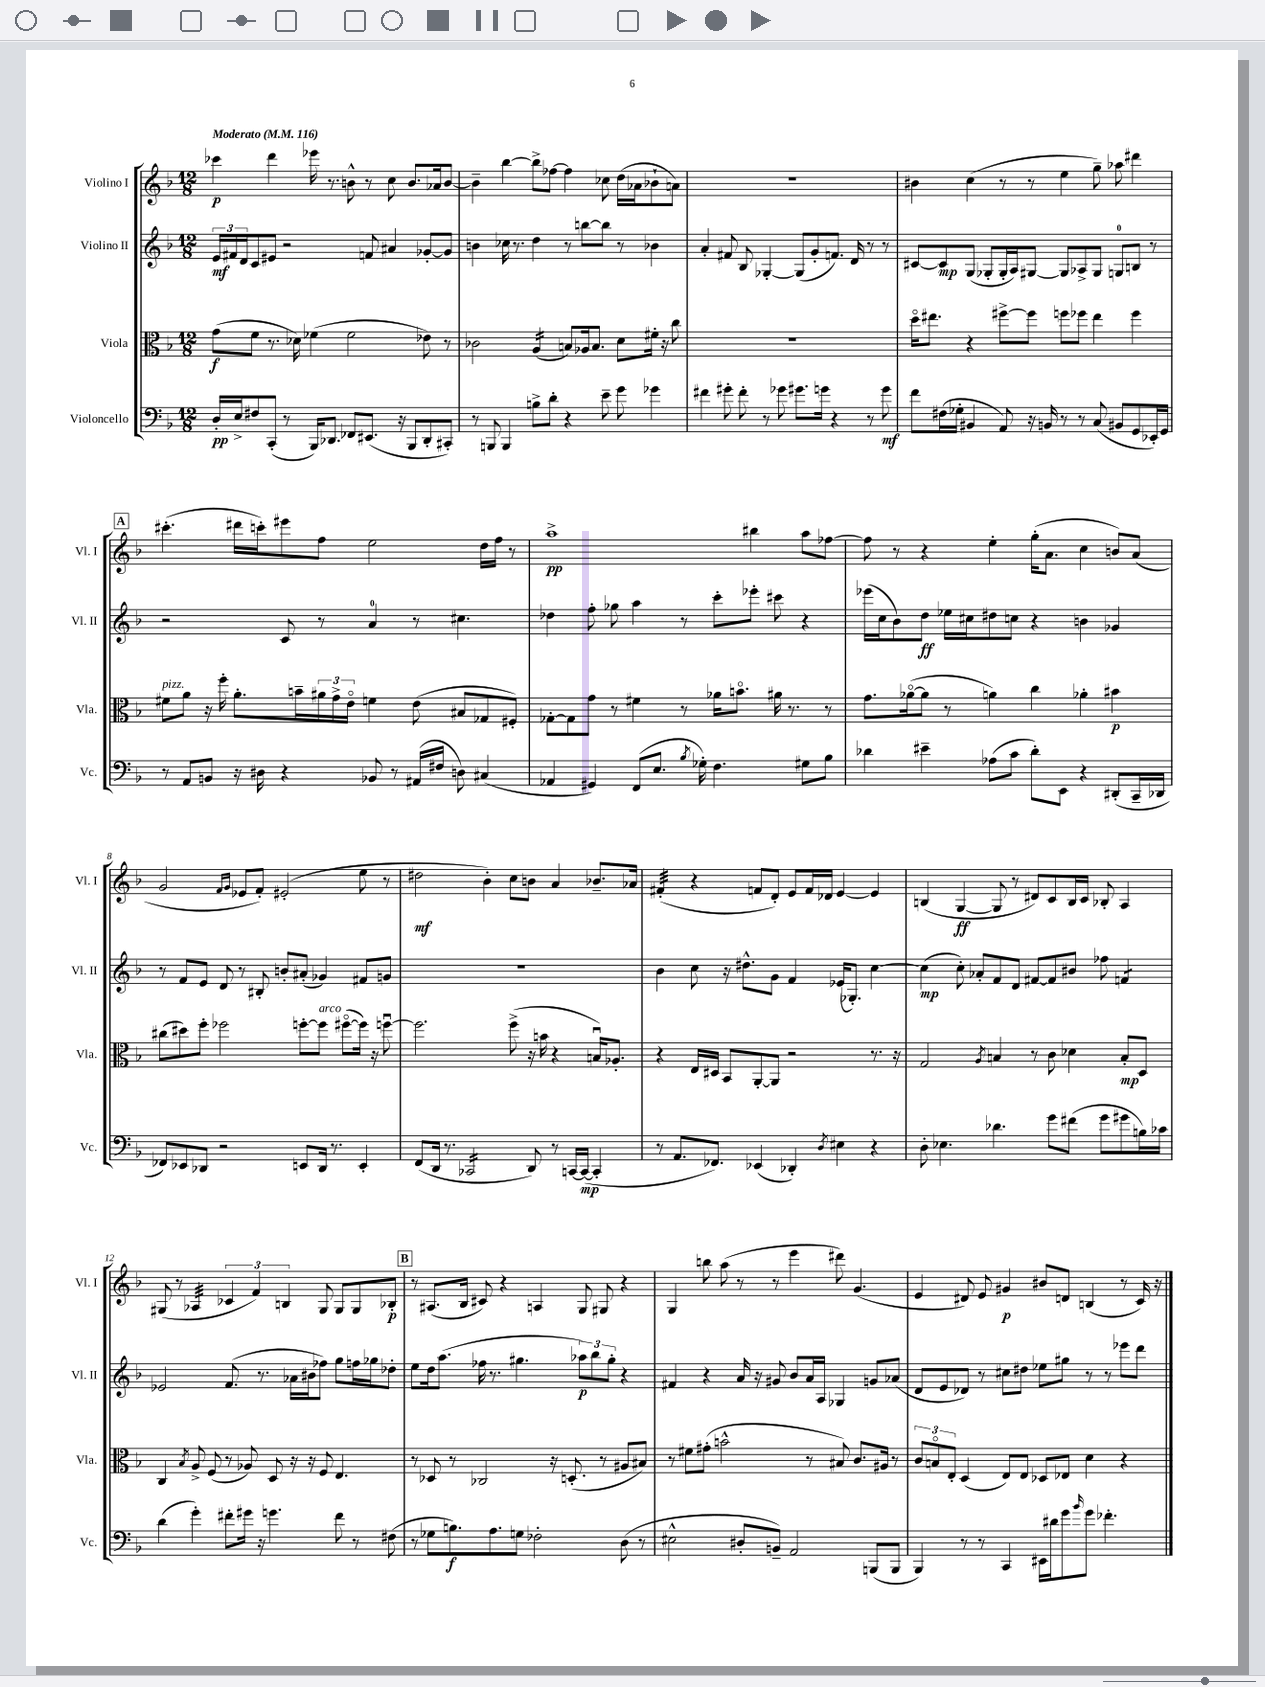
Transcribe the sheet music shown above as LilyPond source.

<<
\new StaffGroup <<
\new Staff = "s0" \with { instrumentName = "Violino I" shortInstrumentName = "Vl. I" } {
    \clef treble \key f \major \numericTimeSignature \time 12/8 \tempo "Moderato" 4 = 116
    ces'''4\p d'''4 ees'''16 r8. b'8-^ r8 c''8 b'8. aes'16 b'8~ |
    b'4-- bes''4~ bes''8-> fes''8~ fes''4 ces''8 d''16( aes'16 bes'8-! a'8) |
    R1. |
    bis'4 c''4( r8 r8 e''4 g''8--) aes''8 dis'''4 |
    \mark \markup { \box "A" } cis'''4.-.( dis'''16 c'''16-.) eis'''8 f''8 e''2 d''16 f''16 r8 |
    a''1->\pp bis''4 a''8 fes''8~ |
    fes''8 r8 r4 e''4-. g''16-.( a'8. c''4 b'8) a'8( |
    g'2 \grace { f'16 g'16 } ees'8 f'8-.) eis'2-.( e''8 r8 |
    dis''2\mf bes'4-.) c''8 b'8 a'4 bes'8.-- aes'16 |
    fis'4:32-.( r4 f'8 d'8-.) e'8 f'16 des'16 e'4~ e'4 |
    b4( g4~\ff g8 r8 dis'8) c'8 b16 c'16 bes8-. a4 |
    gis8( r8 aes4:32 \tuplet 3/2 { ces'4 f'4) b4 } gis8 gis8 gis8 bes8-.\p |
    \mark \markup { \box "B" } r8 ais8.( bes16 cis'8) r4 a4 g8 gis8 r4 |
    g4 b''8 a''8( r8 r8 e'''4 dis'''8) g'4.( |
    e'4 dis'8) e'8 gis'4\p bis'8 d'8 b4( r8 c'16) r16 \bar "|." |
}
\new Staff = "s1" \with { instrumentName = "Violino II" shortInstrumentName = "Vl. II" } {
    \clef treble \key f \major \numericTimeSignature \time 12/8
    \tuplet 3/2 { e'16\mf fis'16 d'16 } c'8 eis'8 r2 f'8 ais'4 ges'8~-. ges'8 |
    b'4 ces''16 r8. d''4 r8 b''8~ b''8 r8 bes'4 |
    a'4-. fis'8 bes8 ges4~-. ges8( g'8-. f'8.) d'16 r8 r8 |
    cis'8~ cis'8\mp g8( ges8-. ges16-. a16) gis8~ gis8 aes8-> gis8 g8-0 b8 r8 |
    \mark \markup { \box "A" } r2 c'8 r8 a'4-0 r8 cis''4. |
    des''4 f''8-. ges''8 a''4 r8 c'''8-. ees'''8-. cis'''8 r4 |
    ees'''16( c''16 bes'8) d''8\ff ees''16 cis''16 dis''8 c''8 r4 b'4 ges'4 |
    r8 f'8 e'8 d'8 r8 bis8-. b'8-. ais'8-.( ges'4) fis'8 g'8 |
    R1. |
    bes'4 c''8 r16 dis''8.-^ g'8 f'4 ees'16( ges8.-.) c''4~ |
    c''4\mp( c''8-.) aes'8-. f'8 d'8 fis'8~ fis'8 bis'8 fes''8 f'4:8 |
    ees'2 f'8.( r8. aes'16 bis'16 fes''8) g''8 f''16 ges''16 des''8-. |
    \mark \markup { \box "B" } e''8 d''16 a''8.( fes''16 r8. gis''4. \tuplet 3/2 { aes''8\p) bes''8 gis''8-. } r4 |
    fis'4 r4 a'16 r16 gis'8 bes'8 a'16 a16 ges4 g'8 aes'8( |
    d'8 e'8 des'8) r8 cis''8 dis''8 ees''8 gis''8 r8 r8 ees'''8 d'''8 \bar "|." |
}
\new Staff = "s2" \with { instrumentName = "Viola" shortInstrumentName = "Vla." } {
    \clef alto \key f \major \numericTimeSignature \time 12/8
    g'8\f( f'8 r8. des'16) fes'4( fes'2 ees'8) r8 |
    ces'2 a4:16( b8) aes16 b8. d'8 fis'16-. r16 c''8 |
    R1. |
    d''16\flageolet eis''8. r4 fis''8~-> fis''8 f''8 fes''8 eis''4 fes''4 |
    \mark \markup { \box "A" } fis'8^\markup { \italic "pizz." } a'8 r16 f''16-. a'8.-. b'16-- \tuplet 3/2 { ais'16 g'16-> e'16\flageolet } f'4 e'8( bis8 ges8 fis8-.) |
    ges8~-. ges8 g'8 r8 fis'4 r8 aes'16 b'8.\flageolet ais'16 r8. r8 |
    g'8. aes'16~\flageolet( aes'8 r8 a'4) c''4 aes'4-. bis'4\p |
    cis''8( dis''8) f''8-. fes''2 f''8~-. f''8^\markup { \italic "arco" } fis''8~\flageolet( fis''16) r16 f''8~\downbow |
    f''2. f''8->( r16 b'16 r4 b16\downbow) aes8.-. |
    r4 e16 dis16 bes,8 a,8~-. a,8 r2 r8. r16 |
    g2 \acciaccatura { a8 } b4 r8 c'8 des'4 b8-.\mp d8 |
    c4 \acciaccatura { bes8 } a8-> f8( r8 aes8) d8 r16 r16 f8 e4. |
    \mark \markup { \box "B" } r8 des8 r8 ces2 r16 d8.-.( r8 ais8 bis8) |
    r8 fis'8 gis'8-.( b'2-^ r8 bis8) c'8. ais16 r8 |
    \tuplet 3/2 { c'8 b8\flageolet e8-. } d4( e8) e8 des8 ees8 d'4 r4 \bar "|." |
}
\new Staff = "s3" \with { instrumentName = "Violoncello" shortInstrumentName = "Vc." } {
    \clef bass \key f \major \numericTimeSignature \time 12/8
    d16-.\pp e16-> fis8 c,8-.( r8 bes,,16) des,8. fes,8 eis,8.( r16 bes,,8 des,8-. cis,8-.) |
    r8 b,,8 b,,4 b8-> d'8-. r4 e'8-- g'8 ges'4 |
    fis'4 gis'8-. fis'8-. r8 ges'8 gis'8. g'16 r4 r8 g'8\mf |
    f'8 fis16( ges16-. bis,4 a,8) r16 b,16 r8 r8 c8( bis,8 g,8 ees,16-.) g,16 |
    \mark \markup { \box "A" } r8 a,8 b,8 r16 dis16 r4 bes,8 r8 ais,16( fis16 d8) cis4( |
    aes,4 gis,4) f,8( e8. \acciaccatura { bes8 } ges16-.) f4. gis8 bes8 |
    des'4 eis'4-- aes8( c'8 des'8-.) e,8 r4 dis,8-.( c,16-- des,16 |
    fes,8) ees,8 des,8 r2 e,8 des,16 r8. e,4-. |
    f,8( d,16 r8. ces,2:16 d,8) r8 c,16~ c,16~\mp( c,4-. |
    r8 a,8. fes,8.) ees,4( des,4-.) \acciaccatura { d8 } eis4 r4 |
    d8-. ees4. des'4. g'8 fis'8( g'8 gis'8 b16) ces'16 |
    d'4( g'4-.) fis'8-. gis'16 r16 g'4. fis'8 r8 fis8( |
    \mark \markup { \box "B" } r8 ges8 b8.\f) a8. g8 fes2-. d8( r8 |
    eis2-^ dis8-. b,8--) a,2 b,,8( b,,8 |
    bes,,4) r8 r8 c,4 eis,16 dis'16 g'8 \grace { bes'16 } g'8 fes'4.-. \bar "|." |
}
>>
>>
